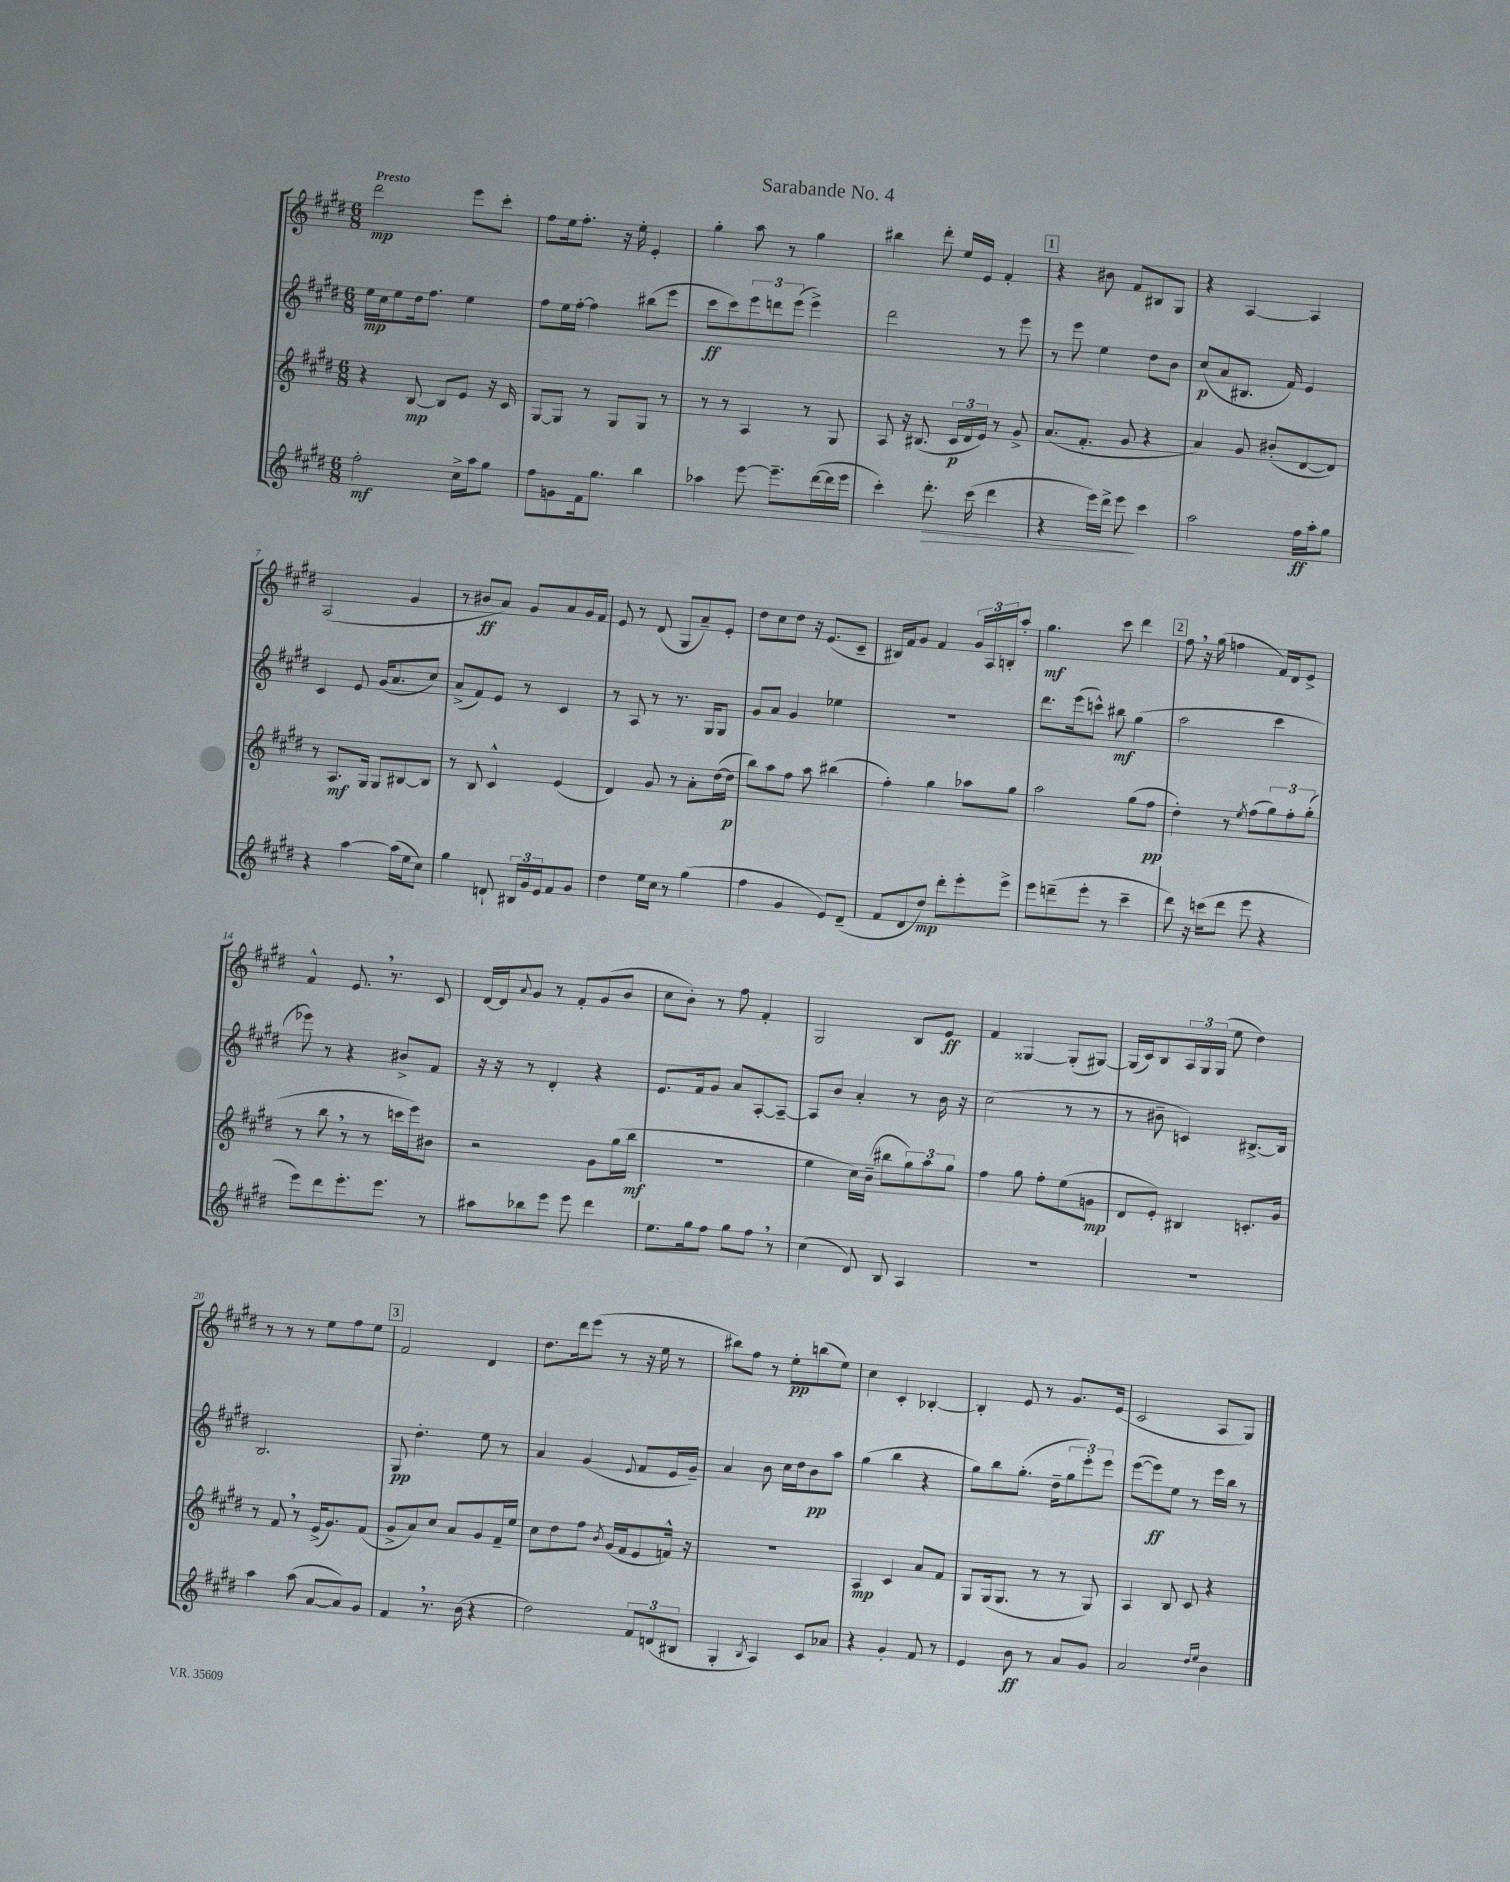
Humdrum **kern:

**kern	**dynam	**kern	**dynam	**kern	**dynam	**kern	**dynam
*part4	*part4	*part3	*part3	*part2	*part2	*part1	*part1
*staff4	*staff4	*staff3	*staff3	*staff2	*staff2	*staff1	*staff1
*clefG2	*	*clefG2	*	*clefG2	*	*clefG2	*
*k[f#c#g#d#]	*	*k[f#c#g#d#]	*	*k[f#c#g#d#]	*	*k[f#c#g#d#]	*
*M6/8	*	*M6/8	*	*M6/8	*	*M6/8	*
=1	=1	=1	=1	=1	=1	=1	=1
!	!	!	!	!	!	!LO:TX:a:B:t=Presto	!
2ff#'\	mf	4r	.	16ee\LL	mp	2ddd#\	mp
.	.	.	.	16cc#\J	.	.	.
.	.	.	.	8ee\	.	.	.
.	.	[8B/	mp	16dd#\k	.	.	.
.	.	.	.	8.ff#\J	.	.	.
.	.	8B/L]	.	.	.	.	.
16cc#^\LL	.	8e/J	.	4ee\	.	8eee\L	.
16aa\J	.	.	.	.	.	.	.
8gg#\J	.	16r	.	.	.	8ccc#'\J	.
.	.	16c#/	.	.	.	.	.
=2	=2	=2	=2	=2	=2	=2	=2
8ff#\L	.	[8G#/L	.	8ff#\L	.	8ff#\L	.
8gn\	.	8G#/J]	.	16ee\L	.	16ee\k	.
.	.	.	.	[16ff#'\JJ	.	8.ff#'\J	.
16f#\k	.	8r	.	4ff#\]	.	.	.
8.gg#\J	.	.	.	.	.	.	.
.	.	8G#/L	.	.	.	16r	.
.	.	.	.	.	.	16ee'\	.
4bb\	.	8G#/J	.	(8bb#X\L	.	4e'/	.
.	.	8r	.	8eee\J	.	.	.
=3	=3	=3	=3	=3	=3	=3	=3
4aa-X\	.	8r	.	8ccc#\L	ff	4gg#'\	.
.	.	8r	.	8ccc#\)	.	.	.
[8eee\	.	4A/	.	12eee\	.	8aa\	.
.	.	.	.	12dddn\	.	.	.
8.eee~\L]	.	.	.	.	.	8r	.
.	.	.	.	(12eee\J	.	.	.
.	.	8r	.	4eee^\)	.	4gg#\	.
([16ddd#\L	.	.	.	.	.	.	.
16ddd#\]	.	8G#/	.	.	.	.	.
16eee\JJ	.	.	.	.	.	.	.
=4	=4	=4	=4	=4	=4	=4	=4
4ccc#'\)	.	8A/	.	2ddd#\	.	4bb#X\	.
.	.	16r	.	.	.	.	.
.	.	(8.B#X/	.	.	.	.	.
!	!LO:HP:b	!	!	!	!	!	!
8.ddd#'\	>	.	.	.	.	8ddd#'\	.
.	.	24c#/LL	p	.	.	16ee/LL	.
.	.	24d#/	.	.	.	.	.
(16ccc#\	.	.	.	.	.	16e/JJ	.
.	.	24e/JJ)	.	.	.	.	.
4ddd#\	.	8r	.	8r	.	4f#'/	.
.	.	8g#^/	.	8eee\	.	.	.
!!LO:REH:place=s1:t=1
=5	=5	=5	=5	=5	=5	=5	=5
4r	.	(8.a/L	.	8r	.	4r	.
.	.	.	.	8eee\	.	.	.
.	.	8.f#'/J	.	.	.	.	.
16eee\LL)	.	.	.	4ee\	.	8b#X\	.
16ddd#^\JJ	.	.	.	.	.	.	.
8eee\	.	8g#/	.	.	.	8f#/L	.
4ccc#\	]	4r	.	8dd#\L	.	8B#X/	.
.	.	.	.	8b\J	.	8G#/J	.
=6	=6	=6	=6	=6	=6	=6	=6
2aa\	.	4a/)	.	(8cc#/L	p	4r	.
.	.	.	.	8a/	.	.	.
.	.	8g#/	.	8.B#X/J	.	[4A/	.
.	.	(8b#X'/L	.	.	.	.	.
.	.	.	.	16f#/)	.	.	.
16ff#\LL	ff	[8d#/	.	4e/	.	4A/]	.
16aa'\J	.	.	.	.	.	.	.
8gg#\J	.	8d#/J])	.	.	.	.	.
!!LO:LB:g=z
=7	=7	=7	=7	=7	=7	=7	=7
4r	.	8r	.	4c#/	.	(2A/	.
.	.	8.A/L	mf	.	.	.	.
[4aa\	.	.	.	8e/	.	.	.
.	.	16G#/Jk	.	.	.	.	.
.	.	8G#/L	.	(16g#/KL	.	.	.
.	.	.	.	8.a/	.	.	.
(16aa\LL]	.	[8B#X/	.	.	.	4g#/	.
16ee\J	.	.	.	.	.	.	.
8cc#\J)	.	8B#/J]	.	8cc#/J)	.	.	.
=8	=8	=8	=8	=8	=8	=8	=8
4gg#\	.	8r	.	(8a^/L	.	8r	.
.	.	8B/	.	8f#/)	.	8b#X/L	ff
8dn`/	.	4c#^^/	.	8e/J	.	8a/J)	.
24B#X/LL	.	.	.	8r	.	8g#/L	.
24g#/	.	.	.	.	.	.	.
24e/J	.	.	.	.	.	.	.
8f#/	.	(4e/	.	4c#/	.	8a/	.
8g#/J	.	.	.	.	.	16g#/L	.
.	.	.	.	.	.	16f#/JJ	.
=9	=9	=9	=9	=9	=9	=9	=9
4dd#\	.	4d#/)	.	8r	.	8e/	.
.	.	.	.	8A/	.	8r	.
16ee\LL	.	8g#/	.	8r	.	(8d#/	.
16cc#\JJ	.	.	.	.	.	.	.
8r	.	8r	.	8.r	.	8G#/L	.
(4gg#\	.	8a'\L	.	.	.	8a~/)	.
.	.	.	.	16G#/KL	.	.	.
.	.	([16dd#\L	.	8G#/J	.	8e'/J	.
.	.	16dd#\JJ]	p	.	.	.	.
=10	=10	=10	=10	=10	=10	=10	=10
4ff#\	.	8bb\L)	.	8g#/L	.	8dd#\L	.
.	.	8aa\	.	8a/J	.	8cc#\	.
4g#/	.	8ff#\J	.	4g#/	.	8dd#\J	.
.	.	8aa\	.	.	.	16r	.
.	.	.	.	.	.	(8.e/L	.
8e/L)	.	(4bb#X\	.	4ee-X\	.	.	.
(8d#~/J	.	.	.	.	.	8c#~/J	.
=11	=11	=11	=11	=11	=11	=11	=11
8f#/L	.	4ff#'\)	.	2.r	.	16B#X/LL)	.
.	.	.	.	.	.	16f#/J	.
8d#/	.	.	.	.	.	8g#/J	.
8dd#/J)	mp	4gg#\	.	.	.	4f#/	.
8ddd#'\L	.	.	.	.	.	.	.
8eee'\	.	8aa-X\L	.	.	.	24g#/LL	.
.	.	.	.	.	.	24A/	.
.	.	.	.	.	.	24Bn'/J	.
8eee^\J	.	8gg#\J	.	.	.	8aa'/J	.
=12	=12	=12	=12	=12	=12	=12	=12
8eee\L	.	2aa\	.	8.ddd#\L	.	4.gg#\	mf
(8dddn~\	.	.	.	.	.	.	.
.	.	.	.	(16eee\k	.	.	.
8eee'\J	.	.	.	8cccn^^\J)	.	.	.
8r	.	.	.	8bb#X\	mf	8ccc#\	.
4ccc#~\	.	(8gg#\L	.	(4gg#\	.	4ddd#\	.
.	.	8ff#\J	pp	.	.	.	.
!!LO:REH:place=s1:t=2
=13	=13	=13	=13	=13	=13	=13	=13
8ddd#\)	.	4dd#'\)	.	2aa\	.	8ff#,\	.
16r	.	.	.	.	.	16r	.
(16cccn\KL	.	.	.	.	.	(16gg#\	.
8ddd#\J	.	8r	.	.	.	4ffn\	.
.	.	8qee/	.	.	.	.	.
8eee\	.	(8ff#\L	.	.	.	.	.
4r	.	12gg#\)	.	4ccc#\	.	16f#/LL)	.
.	.	.	.	.	.	16d#/J	.
.	.	12ff#'\	.	.	.	.	.
.	.	.	.	.	.	8e^/J	.
.	.	(12gg#'\J	.	.	.	.	.
!!LO:LB:g=z
=14	=14	=14	=14	=14	=14	=14	=14
8eee\L)	.	8r	.	8eee-X\)	.	4f#^^/	.
8ddd#\	.	8bb,\	.	8r	.	.	.
8.eee'\	.	8r	.	4r	.	8.e,/	.
.	.	8r	.	.	.	.	.
8.eee\J	.	.	.	.	.	8.r	.
.	.	16cccn\LL	.	8b#X^/L	.	.	.
.	.	16eee\J)	.	.	.	.	.
8r	.	8b#X\J	.	8f#/J	.	8c#/	.
=15	=15	=15	=15	=15	=15	=15	=15
8aa#X\L	.	2r	.	16r	.	[16d#/LL	.
.	.	.	.	16r	.	16d#/J]	.
.	.	.	.	.	.	8qqa/	.
8bb-X\	.	.	.	8r	.	8g#/J	.
8eee\J	.	.	.	4d#'/	.	8r	.
8eee\	.	.	.	.	.	8f#'/L	.
4ddd#\	.	8g#\L	.	4r	.	(8g#/	.
.	.	(16gg#\L	.	.	.	8b/J	.
.	.	16bb\JJ	mf	.	.	.	.
=16	=16	=16	=16	=16	=16	=16	=16
8.ee\L	.	2.r	.	8.e/L	.	8cc#\L	.
.	.	.	.	.	.	8b'\J)	.
16gg#\k	.	.	.	16f#/k	.	.	.
8ff#\J	.	.	.	8g#/J	.	8r	.
8gg#\L	.	.	.	8a/L	.	8ff#\	.
8ff#,\J	.	.	.	[8A'/	.	4f#'/	.
8r	.	.	.	8A~/J_	.	.	.
=17	=17	=17	=17	=17	=17	=17	=17
(4cc#\	.	4ee\	.	8A/L]	.	2G#/	.
.	.	.	.	8b/J	.	.	.
8d#/)	.	16cc#\LL)	.	4a'/	.	.	.
.	.	(16b~\JJ	.	.	.	.	.
8B/	.	8bb#X\L	.	.	.	.	.
4A/	.	12gg#\)	.	8r	.	8B/L	.
.	.	12aa\	.	.	.	.	.
.	.	.	.	16b\	.	8e/J	ff
.	.	12gg#\J	.	.	.	.	.
.	.	.	.	16r	.	.	.
=18	=18	=18	=18	=18	=18	=18	=18
2.r	.	4ff#\	.	(2cc#\	.	4f#/	.
.	.	8gg#\	.	.	.	[4G##X/	.
.	.	8ff#'\L	.	.	.	.	.
.	.	(8ee\	.	8r	.	(8G##'/L]	.
.	.	8gn\J	mp	8r	.	[8G#X/J)	.
=19	=19	=19	=19	=19	=19	=19	=19
2.r	.	8d#/L	.	8r	.	(16G#/LL]	.
.	.	.	.	.	.	16c#/J)	.
.	.	8e'/J)	.	8b#X~\	.	8B/	.
.	.	4B#X/	.	4cn/)	.	24A/L	.
.	.	.	.	.	.	24G#/	.
.	.	.	.	.	.	(24G#/JJ	.
.	.	.	.	.	.	8ee\	.
.	.	8.cn'/L	.	[8.B#X^/L	.	4dd#\)	.
.	.	16g#/Jk	.	16B#/Jk]	.	.	.
!!LO:LB:g=z
=20	=20	=20	=20	=20	=20	=20	=20
4aa\	.	8r	.	2.B/	.	8r	.
.	.	8f#,/	.	.	.	8r	.
(8aa\	.	8r	.	.	.	8r	.
[8a/L	.	(16e^/KL	.	.	.	8ee\L	.
.	.	8.g#/)	.	.	.	.	.
8a/])	.	.	.	.	.	8ff#\	.
8g#/J	.	(8f#/J	.	.	.	8ee\J	.
!!LO:REH:place=s1:t=3
=21	=21	=21	=21	=21	=21	=21	=21
4f#,/	.	8g#^/L	.	8G#/	pp	2f#/	.
.	.	8a/)	.	4.dd#'\	.	.	.
8.r	.	8cc#/J	.	.	.	.	.
.	.	8a/L	.	.	.	.	.
(16b\	.	.	.	.	.	.	.
4r	.	8g#/	.	8ee\	.	4d#/	.
.	.	16f#~/L	.	8r	.	.	.
.	.	16ee/JJ	.	.	.	.	.
=22	=22	=22	=22	=22	=22	=22	=22
2dd#\)	.	8cc#\L	.	4a/	.	8.dd#\L	.
.	.	8dd#\	.	.	.	.	.
.	.	.	.	.	.	16ddd#\k	.
.	.	8ff#\J	.	(4g#/	.	(8eee\J	.
.	.	8qb/	.	.	.	.	.
.	.	(16g#/LL	.	.	.	8r	.
.	.	16f#/J	.	.	.	.	.
.	.	.	.	8qqe/	.	.	.
12f#/L	.	8e/	.	8f#/L	.	16r	.
.	.	.	.	.	.	16ee\	.
(12dn/	.	.	.	.	.	.	.
.	.	16fn^^/Jk)	.	16e/L	.	8r	.
12B#X/J	.	.	.	.	.	.	.
.	.	16r	.	16g#~/JJ)	.	.	.
=23	=23	=23	=23	=23	=23	=23	=23
4G#'/	.	2.r	.	4a/	.	8bb#X\L)	.
.	.	.	.	.	.	8ff#\J	.
8qB/	.	.	.	.	.	.	.
4A/)	.	.	.	8b\	.	8r	.
.	.	.	.	16cc#\LL	.	8ee'\L	pp
.	.	.	.	16dd#\J	.	.	.
8c#/L	.	.	.	8b\	pp	(8bbn\	.
8a-X/J	.	.	.	8aa\J	.	8ee\J)	.
=24	=24	=24	=24	=24	=24	=24	=24
4r	.	4A/	mp	(4gg#\	.	4cc#\	.
4g#'/	.	4c#/	.	4bb\	.	4c#'/	.
8f#/	.	8a/L	.	4r	.	[4B-X'/	.
8r	.	8f#/J	.	.	.	.	.
=25	=25	=25	=25	=25	=25	=25	=25
4e/	.	8G#/L	.	8gg#\L)	.	4B-'/]	.
.	.	(16G#/k	.	8bb\	.	.	.
.	.	8.G#/J	.	.	.	.	.
8b\	ff	.	.	(8.gg#'\J	.	8e/	.
8r	.	8r	.	.	.	8r	.
.	.	.	.	16dd#~\KL	.	.	.
8a/L	.	8r	.	12gg#\	.	8.g#/L	.
.	.	.	.	12eee'\)	.	.	.
8g#/J	.	8G#/)	.	.	.	.	.
.	.	.	.	12eee\J	.	.	.
.	.	.	.	.	.	(16e/Jk	.
=26	=26	=26	=26	=26	=26	=26	=26
2a/	.	4A/	.	([8eee\L	.	2c#/	.
.	.	.	.	8eee\])	ff	.	.
.	.	8B/	.	8ee\J	.	.	.
.	.	8c#/	.	8r	.	.	.
16qqdd#/LL	.	.	.	.	.	.	.
16qqee/JJ	.	.	.	.	.	.	.
4b\	.	4r	.	16eee\LL	.	8A/L	.
.	.	.	.	16bb\JJ	.	.	.
.	.	.	.	8r	.	8G#/J)	.
==	==	==	==	==	==	==	==
*-	*-	*-	*-	*-	*-	*-	*-
